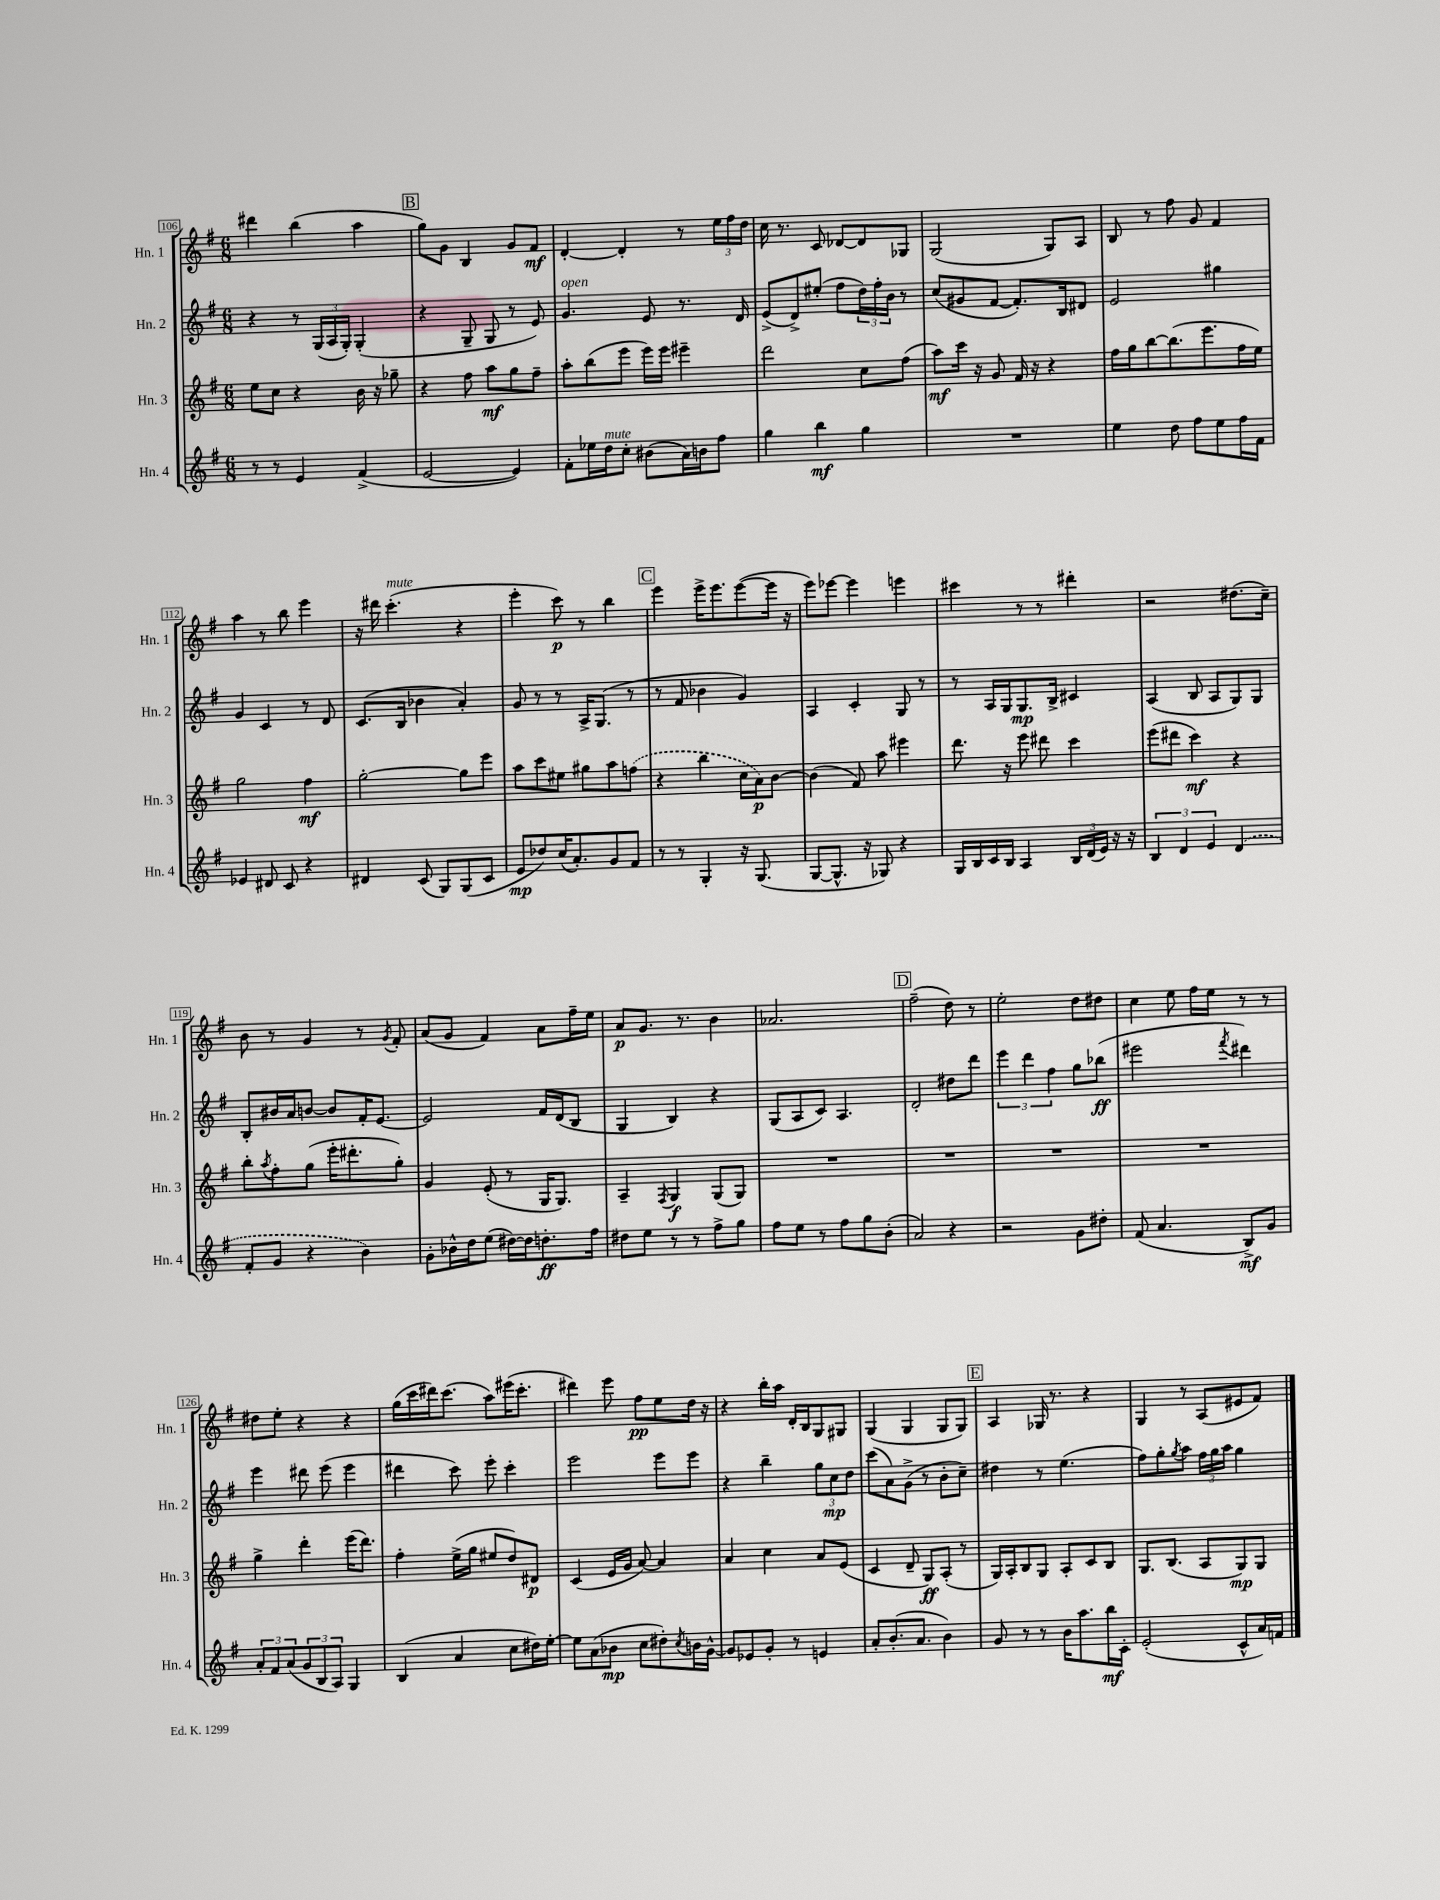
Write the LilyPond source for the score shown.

<<
\new StaffGroup <<
\new Staff = "s0" \with { instrumentName = "Hn. 1" shortInstrumentName = "Hn. 1" } {
    \clef treble \key g \major \numericTimeSignature \time 6/8
    dis'''4 b''4( a''4 |
    \mark \markup { \box "B" } g''8) g'8 b4 g'8 fis'8\mf |
    d'4~-. d'4-. r8 \tuplet 3/2 { e''16 fis''16 d''16 } |
    c''16 r8. c'8 des'8~ des'8 ges8 |
    g2( g8) a8 |
    b8 r8 fis''8 g'8 fis'4 |
    a''4 r8 b''8 e'''4 |
    r16 dis'''16 c'''4.-.^\markup { \italic "mute" }( r4 |
    e'''4-. c'''8\p) r8 b''4 |
    \mark \markup { \box "C" } e'''4 e'''16-> e'''8. e'''8~( e'''16 r16 |
    e'''8) ees'''8~ ees'''4 e'''4 |
    cis'''4 r8 r8 dis'''4-. |
    r2 dis''8.( c''16--) |
    b'8 r8 g'4 r8 \acciaccatura { g'8 } fis'8-. |
    a'8( g'8 fis'4) a'8 fis''16-- e''16 |
    a'8\p g'8. r8. b'4 |
    aes'2. |
    \mark \markup { \box "D" } fis''2--( d''8) r8 |
    e''2-. d''8 dis''8 |
    c''4 e''8 fis''16 e''16 r8 r8 |
    dis''8 e''8-. r4 r4 |
    g''16( c'''16 dis'''16) c'''8.( a''8) eis'''16( c'''8.-. |
    dis'''4) e'''8 fis''8\pp e''8 d''16 r16 |
    r4 b''16-. a''16 d'16-. b16 g8 gis8 |
    g4( g4 g8 g8) |
    \mark \markup { \box "E" } a4 ges16 r8. r4 |
    g4 r8 a8( eis'8 fis'8) \bar "|." |
}
\new Staff = "s1" \with { instrumentName = "Hn. 2" shortInstrumentName = "Hn. 2" } {
    \clef treble \key g \major \numericTimeSignature \time 6/8
    r4 r8 \tuplet 3/2 { g16( a16 g16-.) } g4-.( |
    \mark \markup { \box "B" } r4 g8-- g8 r8 e'8) |
    g'4.^\markup { \italic "open" } e'8 r8. d'16 |
    e'8->( d'8->) eis''8-.( fis''8 \tuplet 3/2 { d''16) fis''16-. b'16 } r8 |
    c''8( gis'8 fis'8~ fis'8.-.) b16 dis'8 |
    e'2 gis''4 |
    g'4 c'4 r8 d'8 |
    c'8.( b16 bes'4 a'4-.) |
    g'8 r8 r8 a16-> g8.( r8 |
    \mark \markup { \box "C" } r8 fis'8 bes'4 g'4) |
    a4 c'4-. g8 r8 |
    r8 a16 g16 g8.\mp b16-> cis'4 |
    a4( b8 a8 g8) g8 |
    b8-. bis'16 a'16 b'8~ b'8 fis'16-. e'8.~ |
    e'2 fis'16 d'16( b8 |
    g4 b4) r4 |
    g8( a8 c'8) a4. |
    \mark \markup { \box "D" } d'2-. dis''8 d'''8 |
    \tuplet 3/2 { e'''4 d'''4 fis''4 } g''8 bes''8\ff( |
    eis'''2 \acciaccatura { fis'''8 } dis'''4) |
    e'''4 dis'''8 e'''8( e'''4 |
    dis'''4 c'''8) e'''8-. c'''4-. |
    e'''2 e'''8 e'''8 |
    r4 b''4-- \tuplet 3/2 { g''8 c''8\mp d''8 } |
    c'''8( a'8) g'8->( r8 b'8-. c''8--) |
    \mark \markup { \box "E" } dis''4 r8 e''4.( |
    fis''8) g''8-. \acciaccatura { g''8 } a''8 \tuplet 3/2 { fis''16 g''16 a''16 } g''4 \bar "|." |
}
\new Staff = "s2" \with { instrumentName = "Hn. 3" shortInstrumentName = "Hn. 3" } {
    \clef treble \key g \major \numericTimeSignature \time 6/8
    e''8 c''8 r4 b'16 r16 ges''8-- |
    \mark \markup { \box "B" } r4 fis''8 a''8\mf g''8 fis''8-- |
    a''8-. b''8( e'''8 e'''16) e'''16 eis'''4-- |
    d'''2 c''8 fis''8( |
    a''8\mf) c'''16 r16 g'8 fis'16 r16 r4 |
    fis''16 g''16 b''8~ b''8.( e'''8. fis''16 e''16) |
    g''2 fis''4\mf |
    g''2~-. g''8 e'''8 |
    a''8 c'''8 eis''8 gis''8 a''8 \once \slurDashed f''8( |
    \mark \markup { \box "C" } r4 b''4 c''16 a'16\p) b'8~ |
    b'4( fis'8) a''8 eis'''4 |
    d'''8. r16 e'''8 dis'''8 c'''4 |
    e'''8( dis'''8 c'''4\mf) r4 |
    b''8-. \acciaccatura { a''8 } fis''8-. g''8( e'''16-. dis'''8.-. g''8-.) |
    g'4 e'8-.( r8 g16 g8.) |
    a4-- \acciaccatura { fis8 } g4\f g8( g8) |
    R2. |
    \mark \markup { \box "D" } R2. |
    R2. |
    R2. |
    g''4-> d'''4-. e'''16( d'''8.) |
    fis''4-. e''16->( g''16 eis''8 d''8) dis'8\p |
    c'4( e'16 g'16 a'8~) a'4 |
    a'4 c''4 a'8 e'8( |
    c'4 d'8-- g8\ff) a8-.( r8 |
    \mark \markup { \box "E" } g16) a16-. b8 g8 a8-. c'8 b8 |
    g8. b8.( a8 g8\mp) g8 \bar "|." |
}
\new Staff = "s3" \with { instrumentName = "Hn. 4" shortInstrumentName = "Hn. 4" } {
    \clef treble \key g \major \numericTimeSignature \time 6/8
    r8 r8 e'4 fis'4->( |
    \mark \markup { \box "B" } e'2~ e'4) |
    fis'8-. ees''16 d''16^\markup { \italic "mute" } c''8-. bis'8( a'16) b'16 fis''8 |
    g''4 b''4\mf g''4 |
    R2. |
    e''4 d''8 fis''8 e''8 fis''16 fis'16 |
    ees'4 dis'8 c'8 r4 |
    dis'4 c'8( g8) g8( c'8 |
    e'8\mp des''8) c''16( a'8.-.) g'8 fis'8 |
    \mark \markup { \box "C" } r8 r8 g4-. r16 g8.( |
    g8~ g8.-^ r16 ges8) r4 |
    g16 b16 c'16 b16 a4 \tuplet 3/2 { b16 d'16( e'16) } r16 r16 |
    \tuplet 3/2 { b4 d'4 e'4 } \once \slurDashed d'4( |
    fis'8-. g'8 r4 b'4) |
    g'8-. bes'16-^ d''16 e''8( dis''16~) dis''16 d''8.-.\ff fis''16 |
    dis''8 e''8 r8 r8 fis''8-> g''8 |
    fis''8 e''8 r8 fis''8 g''8 b'8-.( |
    \mark \markup { \box "D" } a'2) r4 |
    r2 g'8 dis''8-. |
    fis'8( a'4. b8->\mf) g'8 |
    \tuplet 3/2 { a'8-. fis'8 a'8( } \tuplet 3/2 { g'8 b8 a8) } g4 |
    b4( a'4 c''8 dis''16) e''16~-. |
    e''8 a'8( bes'8\mp c''8 dis''8-.) \acciaccatura { c''8 } b'16 g'16~-^ |
    g'8 ees'8 g'8-. r8 e'4 |
    a'8-. b'8.-.( a'8. b'4) |
    \mark \markup { \box "E" } g'8 r8 r8 b'16 a''8. b''16\mf c'16-. |
    e'2-.( c'8-^ a'16) f'16 \bar "|." |
}
>>
>>
\layout { \context { \Score currentBarNumber = #106 \override BarNumber.stencil = #(make-stencil-boxer 0.1 0.3 ly:text-interface::print) } }
